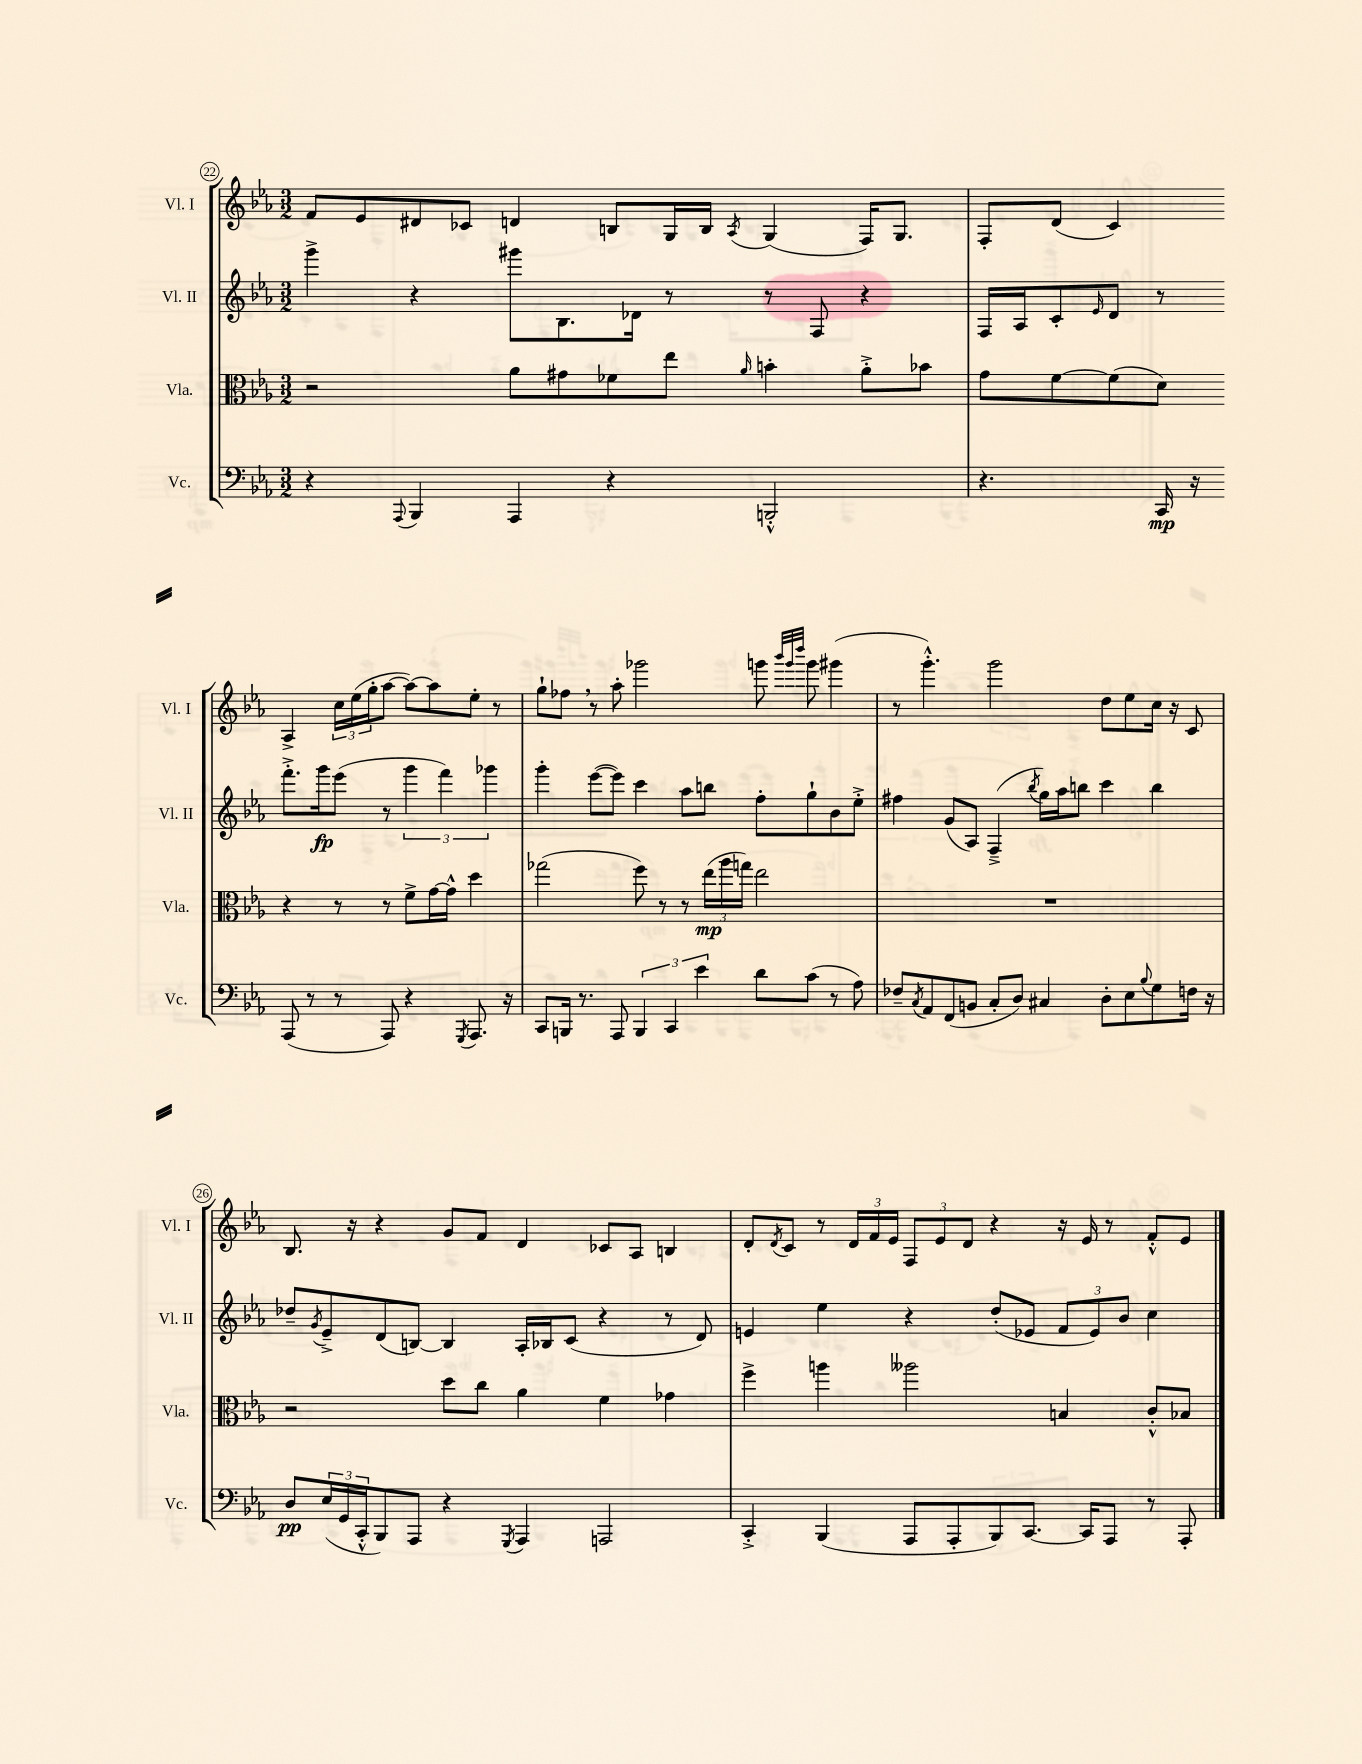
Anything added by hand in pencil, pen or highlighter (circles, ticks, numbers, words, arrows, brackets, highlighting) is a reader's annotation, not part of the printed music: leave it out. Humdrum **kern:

**kern	**kern	**kern	**kern
*staff4	*staff3	*staff2	*staff1
*clefF4	*clefC3	*clefG2	*clefG2
*k[b-e-a-]	*k[b-e-a-]	*k[b-e-a-]	*k[b-e-a-]
*M3/2	*M3/2	*M3/2	*M3/2
4r	2r	4ggg^\	8f/L
.	.	.	8e-/
8qqAAA-/	.	.	.
4BBB-/	.	4r	8d#/
.	.	.	8c-/J
4AAA-/	8a-\L	8ggg#\L	4d/
.	8g#\	8.B-\	.
4r	8f-\	.	8B/L
.	.	16d-\Jk	.
.	8ee-\J	8r	16G/L
.	.	.	16B/JJ
.	16qqa-/	.	8qA-/
2BBB'^^/	4b'\	8r	(4G/
.	.	8F/	.
.	8a-'^\L	4r	16F/LK)
.	.	.	8.G/J
.	8b-\J	.	.
=	=	=	=
4.r	8g\L	16F/LL	8F'/L
.	.	16A-/J	.
.	[8f\	8c'/	(8d/J
.	.	16qqe-/	.
.	(8f\]	8d/J	4c/)
16CC/	8d\J)	8r	.
16r	.	.	.
(8AAA-/	4r	8.fff'^\L	4A-^/
8r	.	.	.
.	.	16ggg\k	.
8r	8r	(8eee-\J	24cc\LL
.	.	.	(24ee-\
.	.	.	24gg'\J
8AAA-/)	8r	8r	[8aa-\J
4r	8f^\L	6ggg\	8aa-\_L)
.	[16g\L	.	8aa-\]
.	.	6fff\)	.
.	16g^^\]JJ	.	.
8qGGG/	.	.	.
8.AAA-/	4dd\	.	8ee-'\J
.	.	6ggg-\	.
.	.	.	8r
16r	.	.	.
=	=	=	=
8CC/L	(2gg-\	4ggg'\	8gg`\L
16BBB/Jk	.	.	8ff-\J
8.r	.	.	.
.	.	([8eee-\L	8r
8AAA-/	.	8eee-\]J)	8aa-'\
6BBB/	8ff\)	4ccc\	2ggg-\
.	8r	.	.
6CC/	.	.	.
.	8r	8aa-\L	.
6e-\	.	.	.
.	(24ee-\LL	8bb\J	.
.	24aa-\	.	.
.	24gg\JJ)	.	.
8d\L	2ee-\	8ff'\L	8ggg\
.	.	.	32qqbbb-/LLL
.	.	.	32qqggg/
.	.	.	32qqdddd/JJJ
(8c\J	.	8gg`\	8ggg\
8r	.	8b-\	(4ggg#\
8A-\)	.	8ee-'^\J	.
=	=	=	=
8F-~/L	1.r	4ff#\	8r
8qC/	.	.	.
8AA-/	.	.	4.ggg'^^\)
(8FF/	.	(8g/L	.
8BB/J	.	8A-/J)	.
8C'/L	.	(4F~^/	2ggg\
8D/J)	.	.	.
.	.	8qbb-/	.
4C#/	.	16gg\LL)	.
.	.	16aa-\J	.
.	.	8bb\J	.
8D'\L	.	4ccc\	8dd\L
8E-\	.	.	8ee-\
8qqB-/	.	.	.
8G\	.	4bb\	16cc\Jk
.	.	.	16r
16F\Jk	.	.	8c/
16r	.	.	.
=	=	=	=
8D/L	2r	8dd-~/L	8.B-/
.	.	8qg/	.
(24E-/L	.	8e-~^/	.
24GG/	.	.	.
.	.	.	16r
24CC'^^/J	.	.	.
8BBB-/)	.	(8d/	4r
8AAA-/J	.	[8B/J)	.
4r	8dd\L	4B/]	8g/L
.	8cc\J	.	8f/J
8qGGG/	.	.	.
4AAA-/	4a-\	16A-'/LL	4d/
.	.	16B-/J	.
.	.	(8c/J	.
2AAA/	4f\	4r	8c-/L
.	.	.	8A-/J
.	4g-\	8r	4B/
.	.	8d/)	.
=	=	=	=
4CC'^/	4ff^\	4e/	8d'/L
.	.	.	8qd/
.	.	.	8c/J
(4BBB-/	4aa\	4ee-\	8r
.	.	.	24d/LL
.	.	.	24f/
.	.	.	24e-/JJ
8AAA-/L	2aa--\	4r	12F/L
.	.	.	12e-/
8AAA-'/	.	.	.
.	.	.	12d/J
8BBB-/)	.	(8dd'/L	4r
[8.CC/J	.	8e-/J	.
.	4B/	12f/L	16r
16CC/]LK	.	.	16e-/
.	.	12e-/)	.
8AAA-/J	.	.	8r
.	.	12b-/J	.
8r	8c'^^/L	4cc\	8f'^^/L
8AAA-'/	8B-/J	.	8e-/J
==	==	==	==
*-	*-	*-	*-
